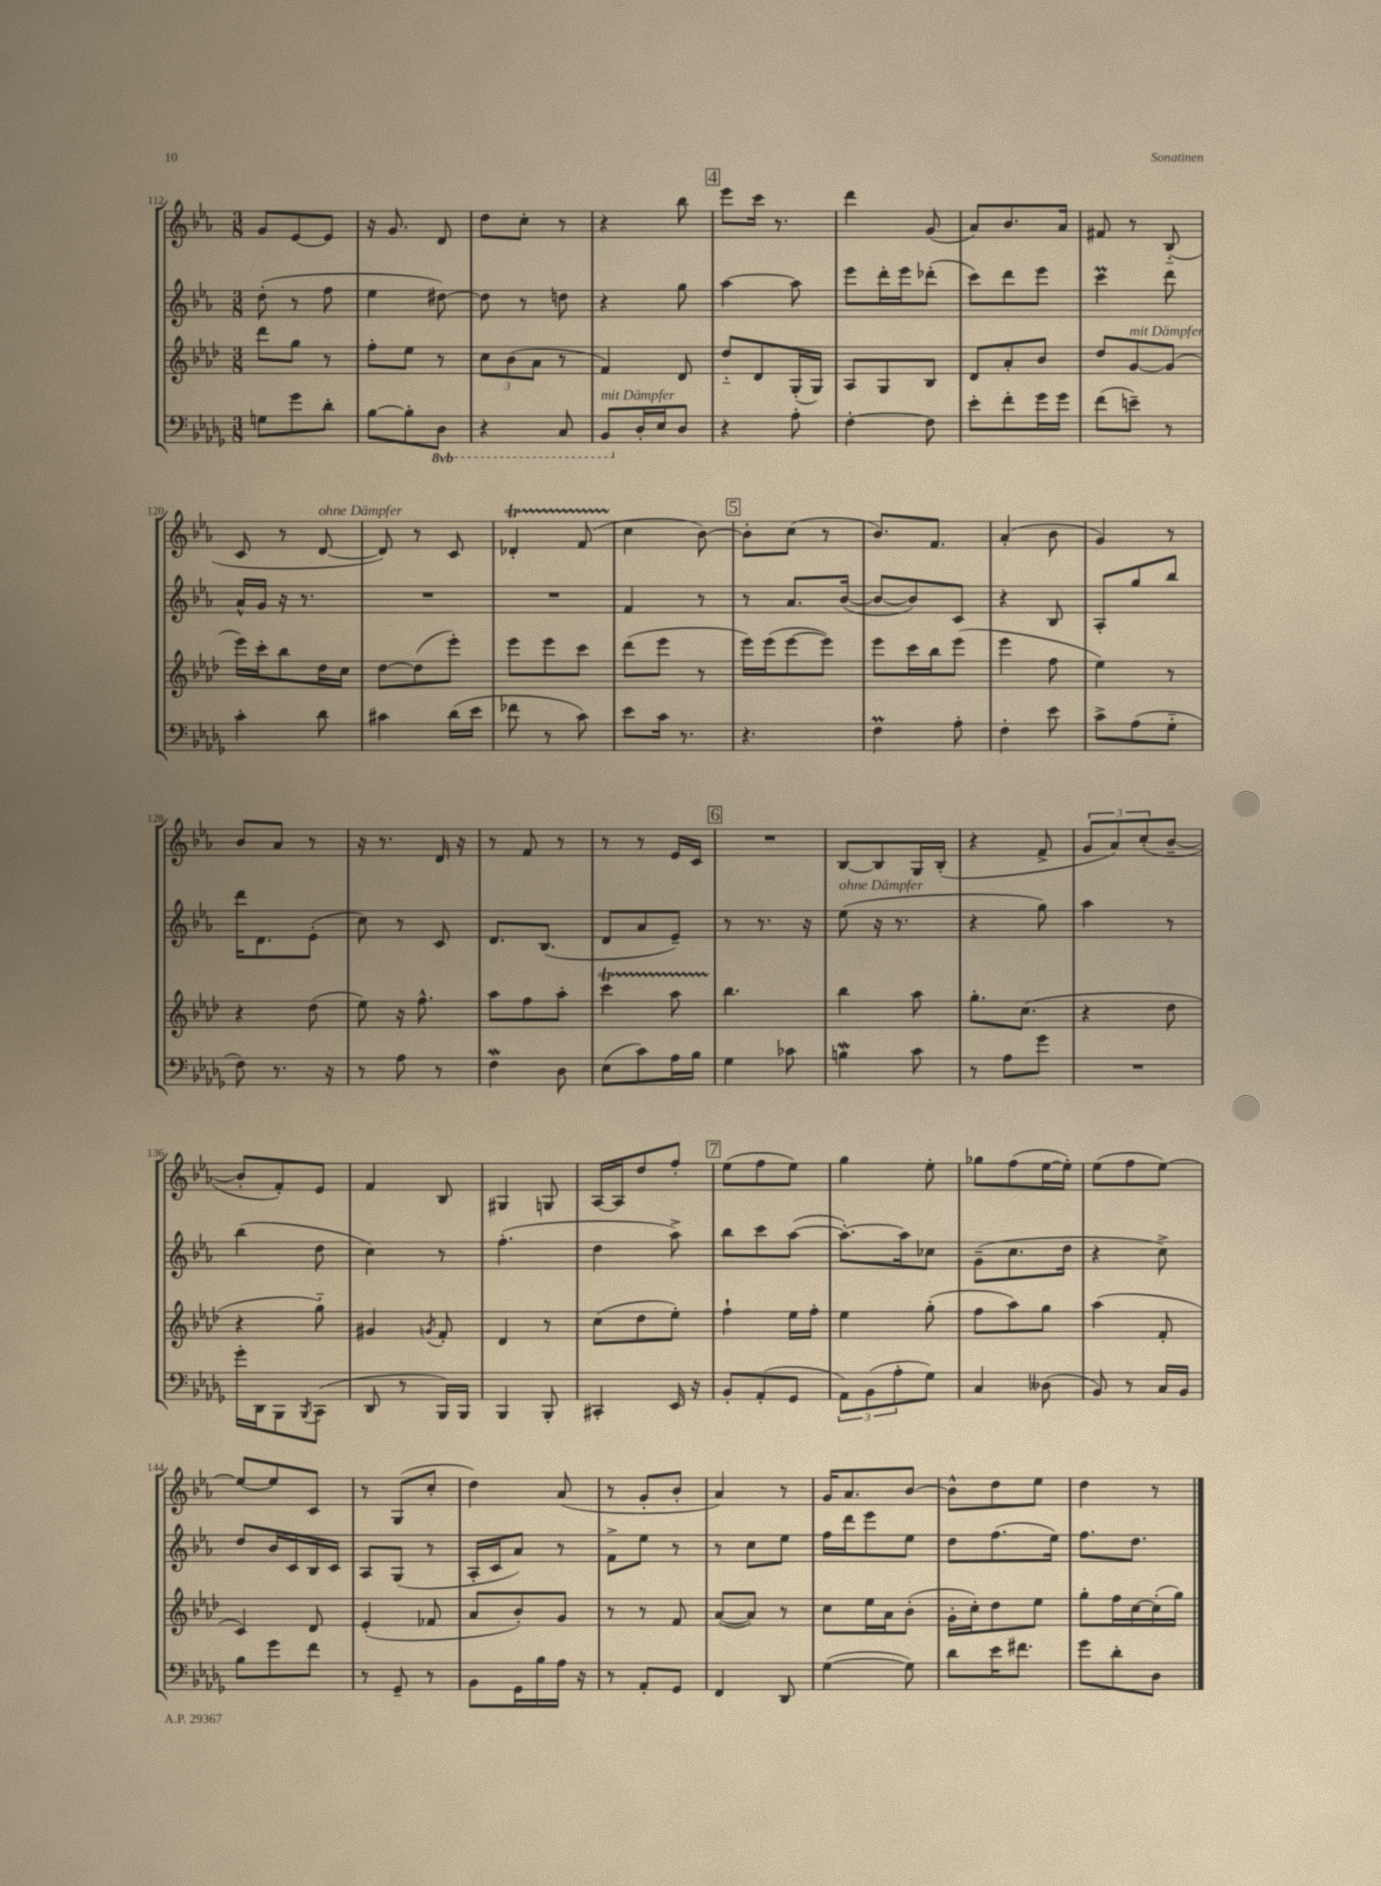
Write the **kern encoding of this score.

**kern	**kern	**kern	**kern
*part4	*part3	*part2	*part1
*staff4	*staff3	*staff2	*staff1
*clefF4	*clefG2	*clefG2	*clefG2
*k[b-e-a-d-g-]	*k[b-e-a-d-]	*k[b-e-a-]	*k[b-e-a-]
*M3/8	*M3/8	*M3/8	*M3/8
=112	=112	=112	=112
8Gn\L	8ddd-\L	(8dd'\	8g/L
8g-\	8gg\J	8r	[8e-/
8d-'\J	8r	8ff\	8e-/J]
=113	=113	=113	=113
[8B-\L	8ff'\L	4ee-\	16r
.	.	.	8.g/
8B-'\]	8ee-\J	.	.
*8ba	*	*	*
8DD-\J	8r	[8dd#X\)	8d/
=114	=114	=114	=114
4r	12cc\L	8dd#\]	8dd\L
.	(12b-\	.	.
.	.	8r	8cc'\J
.	12a-\J	.	.
8CC/	8r	8ddn\	8r
=115	=115	=115	=115
!LO:TX:a:i:t=mit Dämpfer	!	!	!
8BBB-/L	4f/)	4r	4r
*X8ba	*	*	*
16D-'/L	.	.	.
16E-/J	.	.	.
8D-/J	8d-/	8gg\	8bb-\
!!LO:REH:place=s1:t=4
=116	=116	=116	=116
4r	8dd-/L	[4aa-\	8eee-\L
.	8d-/	.	16ccc\Jk
.	.	.	8.r
8A-'\	(16G'/L	8aa-\]	.
.	16G/JJ)	.	.
=117	=117	=117	=117
[4F'\	8A-/L	8eee-\L	4ddd\
.	8G/	16ddd'\L	.
.	.	16eee-\J	.
8F\]	8B-/J	(8ddd-X'\J	(8g/
=118	=118	=118	=118
8e-'\L	8d-/L	8ccc\L)	8a-/L)
8f'\	8a-'/	8ddd\	8.b-/
16g-\L	8b-/J	8eee-\J	.
16g-\JJ	.	.	16a-/Jk
=119	=119	=119	=119
(8f\L	8dd-/L	4cccM\	8f#X/
!	!LO:TX:a:i:t=mit Dämpfer	!	!
8en~\J)	[8g/	.	8r
8r	(8g/J]	8ddd\	(8B-/
!!LO:LB:g=z
=120	=120	=120	=120
4c'\	16eee-\LL)	16a-^^/LL	8c/
.	16ccc'\J	16g/JJ	.
.	8bb-\	16r	8r
.	.	8.r	.
!	!	!	!LO:TX:a:i:t=ohne Dämpfer
8d-\	16dd-\L	.	[8d/
.	16cc\JJ	.	.
=121	=121	=121	=121
4c#X\	[8dd-\L	4.r	8d/])
.	(8dd-\]	.	8r
(16d-\LL	8eee-'\J)	.	8c/
16e-\JJ	.	.	.
=122	=122	=122	=122
8f-X\	8eee-\L	4.r	4d-XT'/
8r	8eee-\	.	.
8c\)	8ccc\J	.	(8fTTT/
=123	=123	=123	=123
8e-\L	(8ddd-\L	4f/	4cc\
16c\Jk	8eee-\J	.	.
8.r	.	.	.
.	8r	8r	[8b-\)
!!LO:REH:place=s1:t=5
=124	=124	=124	=124
4.r	16eee-\LL)	8r	8b-'\L]
.	(16eee-\J	.	.
.	[8eee-\	8.a-/L	(8cc\J
.	8eee-\J])	.	8r
.	.	([16b-/Jk	.
=125	=125	=125	=125
4Fm\	8eee-\L	8b-/L_	8.b-/L)
.	16ccc\L	8b-/])	.
.	16bb-\J	.	8.f/J
8A-'\	(8eee-\J	8c/J	.
=126	=126	=126	=126
4F'\	4eee-\	4r	(4a-'/
8e-\	8ff\	8B-/	8b-\
=127	=127	=127	=127
8c^\L	4ee-\)	8A-'/L	4g/)
(8A-\	.	8gg/	.
8G-\J	8r	8bb-/J	8r
!!LO:LB:g=z
=128	=128	=128	=128
8F\)	4r	16ddd\KL	8b-/L
.	.	8.d\	.
8.r	.	.	8a-/J
.	(8dd-\	(8e-'\J	8r
16r	.	.	.
=129	=129	=129	=129
8r	8ee-\)	8cc\)	16r
.	.	.	8.r
8A-\	16r	8r	.
.	8.ff^^\	.	.
8r	.	8c/	16d/
.	.	.	16r
=130	=130	=130	=130
4FW\	8aa-\L	8.d/L	8r
.	8ff\	.	8f/
.	.	(8.B-/J	.
8D-\	8aa-'\J	.	8r
=131	=131	=131	=131
(8E-\L	4ccct\	8d/L	8r
8c\)	.	8a-/	8r
16A-\L	8aa-TTT\	8e-~/J)	16e-/LL
16B-\JJ	.	.	16c/JJ
!!LO:REH:place=s1:t=6
=132	=132	=132	=132
4G-\	4.bb-\	8r	4.r
.	.	8.r	.
8c-X\	.	.	.
.	.	16r	.
=133	=133	=133	=133
!	!	!LO:TX:a:i:t=ohne Dämpfer	!
4BnW\	4bb-\	(8ee-\	[8B-/L
.	.	16r	8B-/]
.	.	8.r	.
8c\	8aa-\	.	16G/L
.	.	.	(16B-'/JJ
=134	=134	=134	=134
8r	8.gg'\L	4r	4r
8A-\L	.	.	.
.	(8.cc\J	.	.
8g-\J	.	8gg\)	8f^/
=135	=135	=135	=135
4.r	4r	4aa-\	12g/L
.	.	.	12a-/)
.	.	.	(12cc'/
.	8dd-\	8r	[8b-~/J
!!LO:LB:g=z
=136	=136	=136	=136
16g-'\LL	4r	(4bb-\	8b-'/L]
16DD-\J	.	.	.
8BBB-\	.	.	8f'/)
8qBBB-/	.	.	.
(8CC\J	8gg\)	8dd\	8e-/J
=137	=137	=137	=137
8DD-/	4g#X/	4cc\)	4f/
8r	.	.	.
.	8qgn/	.	.
16BBB-/LL)	8f'/	8r	8B-/
16BBB-/JJ	.	.	.
=138	=138	=138	=138
4BBB-/	4d-/	(4.ff'\	4G#X/
8BBB-'/	8r	.	8Gn/
=139	=139	=139	=139
4CC#X'/	(8cc\L	4dd\	[16A-/LL
.	.	.	16A-/J]
.	8dd-\	.	8dd/
16EE-/	8ee-'\J)	8aa-^\)	8ff'/J
16r	.	.	.
!!LO:REH:place=s1:t=7
=140	=140	=140	=140
8BB-'/L	4ff`\	8bb-\L	(8ee-\L
(8AA-'/	.	8ccc\	8ff\
8GG-/J	16ee-\LL	([8aa-\J	8ee-\J)
.	16ff'\JJ	.	.
=141	=141	=141	=141
12AA-\L)	4ee-\	8.aa-'\L_)	4gg\
(12BB-\	.	.	.
12A-'\	.	.	.
.	.	16aa-\k]	.
8G-\J)	(8gg'\	8cc-X\J	8ee-'\
=142	=142	=142	=142
4C/	8ff\L	(8g~\L	8gg-X\L
.	8aa-\)	8.cc\	(8ff\
(8D--X\	8gg\J	.	[16ee-\L
.	.	16dd\Jk	16ee-'\JJ])
=143	=143	=143	=143
8BB-/)	(4aa-\	4r	(8ee-\L
8r	.	.	8ff\
16C/LL	8f'/	8cc^\)	[8ee-\J)
16BB-/JJ	.	.	.
!!LO:LB:g=z
=144	=144	=144	=144
8B-\L	4c/)	8dd/L	8ee-/L_
8g-\	.	16b-/L	8ee-/]
.	.	16c/	.
8f\J	8d-/	16B-/	8c/J
.	.	16c/JJ	.
=145	=145	=145	=145
8r	(4e-'/	8A-/L	8r
8GG-~/	.	(8G/J	(8G/L
8r	8f-X/	8r	8cc'/J
=146	=146	=146	=146
8BB-\L	8a-/L	16A-'/LL	4dd\)
.	.	16c/J	.
16GG-\L	8b-'/)	8a-/J)	.
16B-\	.	.	.
16A-\JJ	8g/J	8r	(8a-/
16r	.	.	.
=147	=147	=147	=147
8r	8r	8f^\L	8r
8AA-'/L	8r	8ee-\J	8g'/L
8GG-/J	8f/	8r	8b-'/J
=148	=148	=148	=148
4FF/	([8a-/L	8r	4a-/)
.	8a-/J])	8cc\L	.
8DD-/	8r	8ee-\J	8r
=149	=149	=149	=149
([4G-\	8cc\L	16ff\LL	16g/KL
.	.	16ddd\J	8.a-/
.	16ee-\L	8eee-\	.
.	16a-\J	.	.
8G-\])	(8b-'\J	8ee-\J	[8b-/J
=150	=150	=150	=150
8d-\L	16g'\LL	8dd\L	8b-^^\L]
.	16cc'\J)	.	.
16e-\K	8dd-\	(8.ff\	8dd\
8.f#X\J	.	.	.
.	8ee-\J	.	8ee-\J
.	.	16ee-\Jk)	.
=151	=151	=151	=151
8g-\L	8gg'\L	8.ff\L	4dd\
8d-'\	16ff\L	.	.
.	[16cc\	8.dd\J	.
8D-\J	(16cc'\]	.	8r
.	16gg\JJ)	.	.
==	==	==	==
*-	*-	*-	*-
